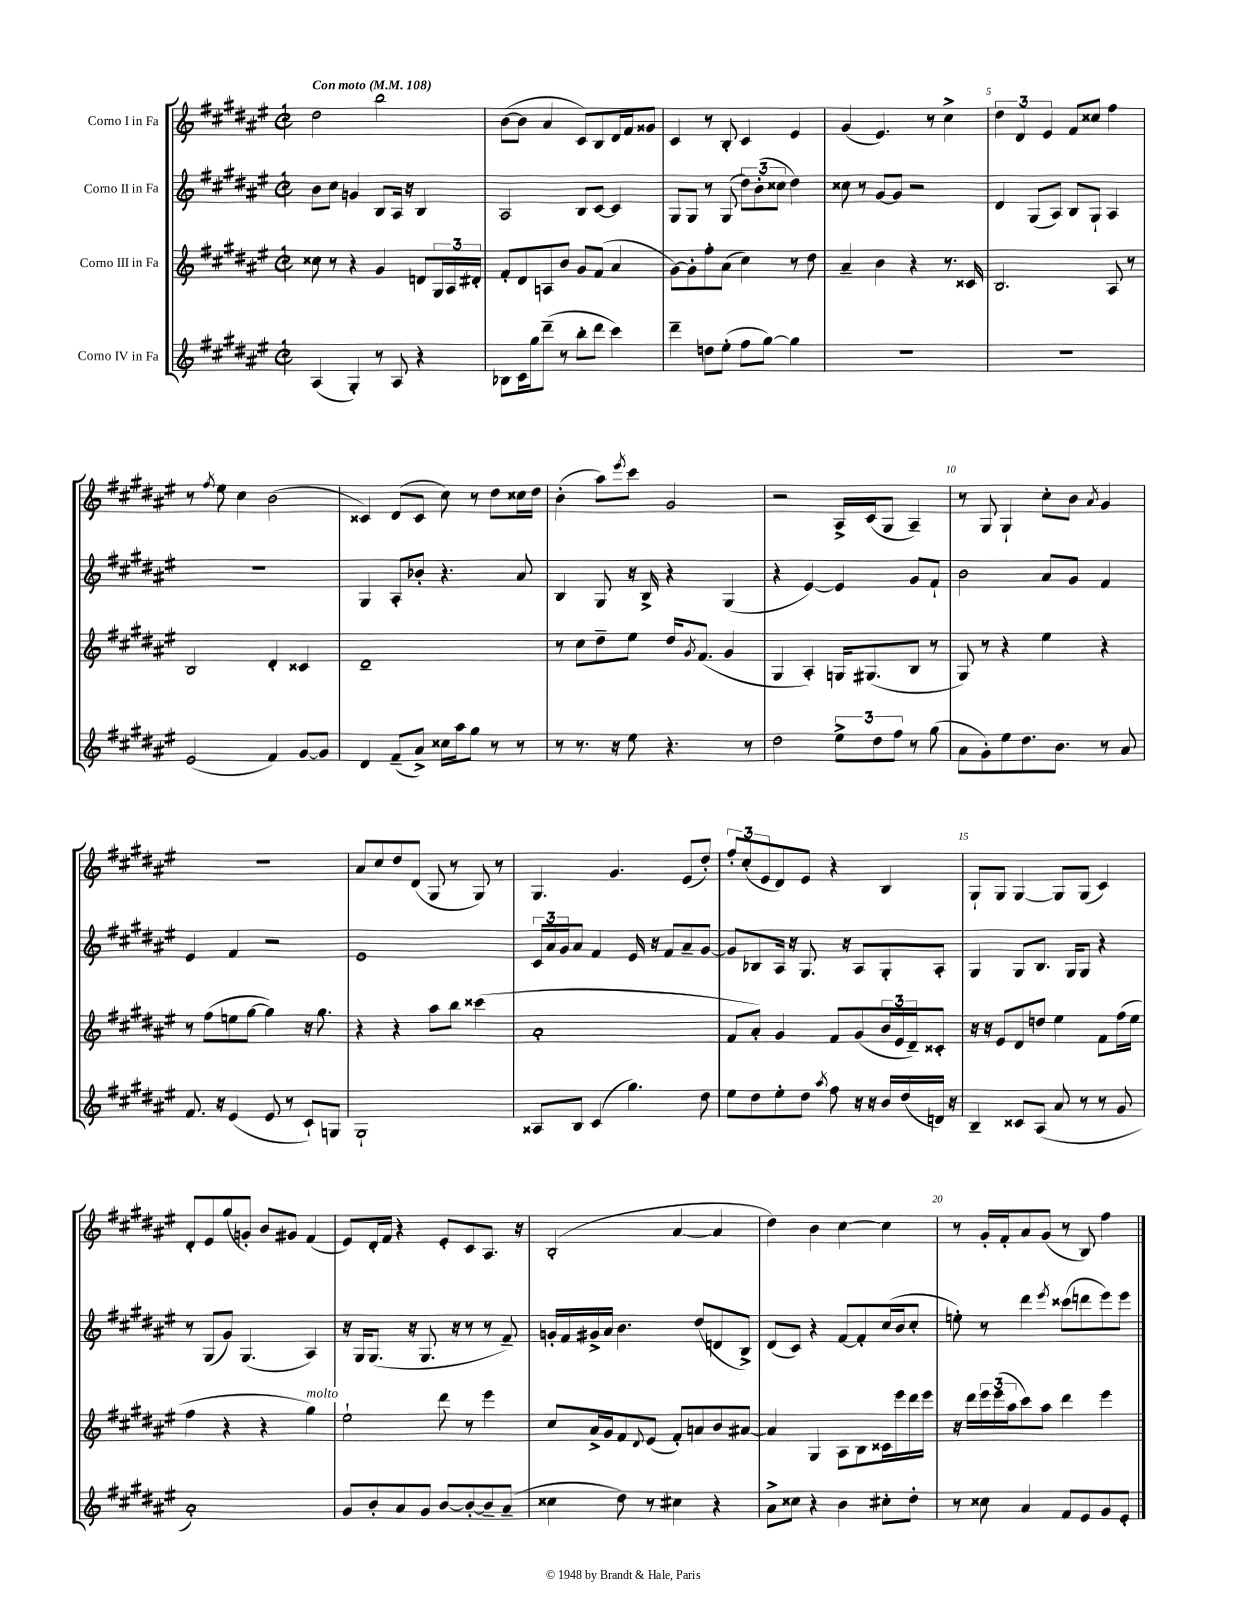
<<
\new StaffGroup <<
\new Staff = "s0" \with { instrumentName = "Corno I in Fa" } {
    \clef treble \key fis \major \defaultTimeSignature \time 2/2 \tempo "Con moto" 4 = 108
    dis''2 b''2 |
    b'8~( b'8 ais'4 cis'8) b8 dis'16 fis'16 gisis'8 |
    cis'4 r8 b8-. cis'4 eis'4 |
    gis'4( eis'4.) r8 cis''4-> |
    \tuplet 3/2 { dis''4 dis'4 eis'4 } fis'8 cisis''8 fis''4 |
    r8 \acciaccatura { fis''8 } eis''8 cis''4 b'2( |
    cisis'4) dis'8( cisis'8 cis''8) r8 dis''8 cisis''16 dis''16 |
    b'4-.( ais''8) \acciaccatura { eis'''8 } cis'''8 gis'2 |
    r2 ais16-> cis'16( gis8 ais4--) |
    r8 gis8 gis4-! cis''8-. b'8 \acciaccatura { ais'8 } gis'4 |
    R1 |
    ais'8 cis''8 dis''8 dis'8( gis8 r8 gis8) r8 |
    gis4. gis'4. eis'8( dis''8-.) |
    \tuplet 3/2 { fis''8-. cis''8-.( eis'8 } dis'8) eis'8 r4 b4 |
    gis8-! gis8 gis4~ gis8 gis8( cis'4) |
    dis'8-. eis'8 gis''8( g'8-.) b'8 gis'8 fis'4( |
    eis'8) dis'16-. fis'16 r4 eis'8-. cis'8 ais8. r16 |
    b2-.( ais'4~ ais'4 |
    dis''4) b'4 cis''4~ cis''4 |
    r8 gis'16-. fis'16-. ais'8 gis'8( r8 b8) fis''4 \bar "|." |
}
\new Staff = "s1" \with { instrumentName = "Corno II in Fa" } {
    \clef treble \key fis \major \defaultTimeSignature \time 2/2
    b'8 cis''8 g'4 b8 ais16 r16 b4 |
    ais2 b8 cis'8~ cis'4 |
    gis8 gis8 r8 gis8( \tuplet 3/2 { dis''8) b'8-.( cisis''8 } dis''4) |
    cisis''8 r8 gis'8~ gis'8 r2 |
    dis'4 gis8( ais8) b8 gis8-! ais4 |
    R1 |
    gis4 ais8-. bes'8-. r4. ais'8 |
    b4 gis8 r16 b16-> r4 gis4( |
    r4 eis'4~) eis'4 gis'8 fis'8-! |
    b'2 ais'8 gis'8 fis'4 |
    eis'4 fis'4 r2 |
    eis'1 |
    \tuplet 3/2 { cis'16 ais'16 gis'16 } ais'8 fis'4 eis'16 r16 fis'8 ais'8-- gis'8~ |
    gis'8 bes8 ais16 r16 gis8. r16 ais8 gis8-. ais8-. |
    gis4 gis8 b8. gis16 gis8 r4 |
    r8 gis8( gis'8) gis4.( ais4) |
    r16 gis16 gis8.( r16 gis8. r16 r8 r8 fis'8--) |
    g'16-. fis'16 gis'16-> ais'16 b'4. dis''8( d'8 b8->) |
    dis'8( cis'8) r4 fis'8~ fis'8-. cis''16( b'16 cis''8-. |
    e''8-.) r8 dis'''4 \acciaccatura { eis'''8 } cisis'''8( d'''8 eis'''8) eis'''8 \bar "|." |
}
\new Staff = "s2" \with { instrumentName = "Corno III in Fa" } {
    \clef treble \key fis \major \defaultTimeSignature \time 2/2
    cisis''8 r8 r4 gis'4 d'8 \tuplet 3/2 { gis16 ais16 dis'16-. } |
    fis'8-. dis'8 a8 b'8 gis'8 fis'8( ais'4 |
    gis'8~) gis'8-. fis''8-. ais'8( cis''4) r8 dis''8 |
    ais'4-- b'4 r4 r8. cisis'16 |
    b2. ais8 r8 |
    b2 dis'4-. cisis'4 |
    dis'1-- |
    r8 cis''8 dis''8-- eis''8 dis''16 \acciaccatura { gis'8 } fis'8.( gis'4 |
    gis4 ais4-.) g16 gis8.( b8 r8 |
    gis8) r8 r4 eis''4 r4 |
    r8 fis''8( e''8 gis''8~ gis''4) r16 gis''8. |
    r4 r4 ais''8 b''8 cisis'''4( |
    ais'1-. |
    fis'8 ais'8-.) gis'4 fis'8 gis'8( \tuplet 3/2 { b'16 eis'16 dis'16--) } cisis'8-. |
    r16 r16 eis'8 dis'8 d''8 eis''4 fis'8 fis''16( eis''16 |
    fis''4 r4 r4 gis''4^\markup { \italic "molto" }) |
    eis''2-! dis'''8 r8 eis'''4 |
    cis''8 ais'16-> gis'16 fis'8 \appoggiatura { dis'8 } eis'8( fis'8-.) a'8 b'8 ais'8~ |
    ais'4 gis4 ais8 b8 cisis'16 eis'''16 dis'''16 eis'''16 |
    r16 dis'''16 \tuplet 3/2 { eis'''16 eis'''16( ais''16 } cis'''8) ais''8 dis'''4 eis'''4 \bar "|." |
}
\new Staff = "s3" \with { instrumentName = "Corno IV in Fa" } {
    \clef treble \key fis \major \defaultTimeSignature \time 2/2
    ais4( gis4-.) r8 ais8 r4 |
    bes8 cis'16 gis''16 dis'''8--( r8 b''8-. dis'''8 cis'''4) |
    dis'''4-- d''8 eis''8-.( fis''8 gis''8~) gis''4 |
    R1 |
    R1 |
    eis'2( fis'4) gis'8~ gis'8 |
    dis'4 fis'8--( ais'8->) cisis''16 ais''16 gis''8 r8 r8 |
    r8 r8. r16 eis''8 r4. r8 |
    dis''2 \tuplet 3/2 { eis''8-> dis''8 fis''8 } r8 gis''8( |
    ais'8 gis'8-.) eis''8 dis''8. b'8. r8 ais'8 |
    fis'8. r16 eis'4( eis'8 r8 cis'8-!) g8 |
    gis1-! |
    aisis8 b8 cis'4( gis''4.) dis''8 |
    eis''8 dis''8 eis''8-. dis''8 \acciaccatura { ais''8 } fis''8 r16 r16 b'16 dis''16( d'16) r16 |
    b4-- cisis'8 ais8( ais'8 r8 r8 gis'8 |
    ais'1-.) |
    gis'8 b'8-. ais'8 gis'8 b'8~ b'8~-. b'8-- ais'8--( |
    cisis''4 dis''8) r8 cis''4 r4 |
    ais'8-> cisis''8 r4 b'4 cis''8-. dis''8-. |
    r8 cisis''8 ais'4 fis'8 eis'8 gis'8 eis'8-. \bar "|." |
}
>>
>>
\layout { \context { \Score \override BarNumber.break-visibility = ##(#f #t #t) barNumberVisibility = #(every-nth-bar-number-visible 5) } }
